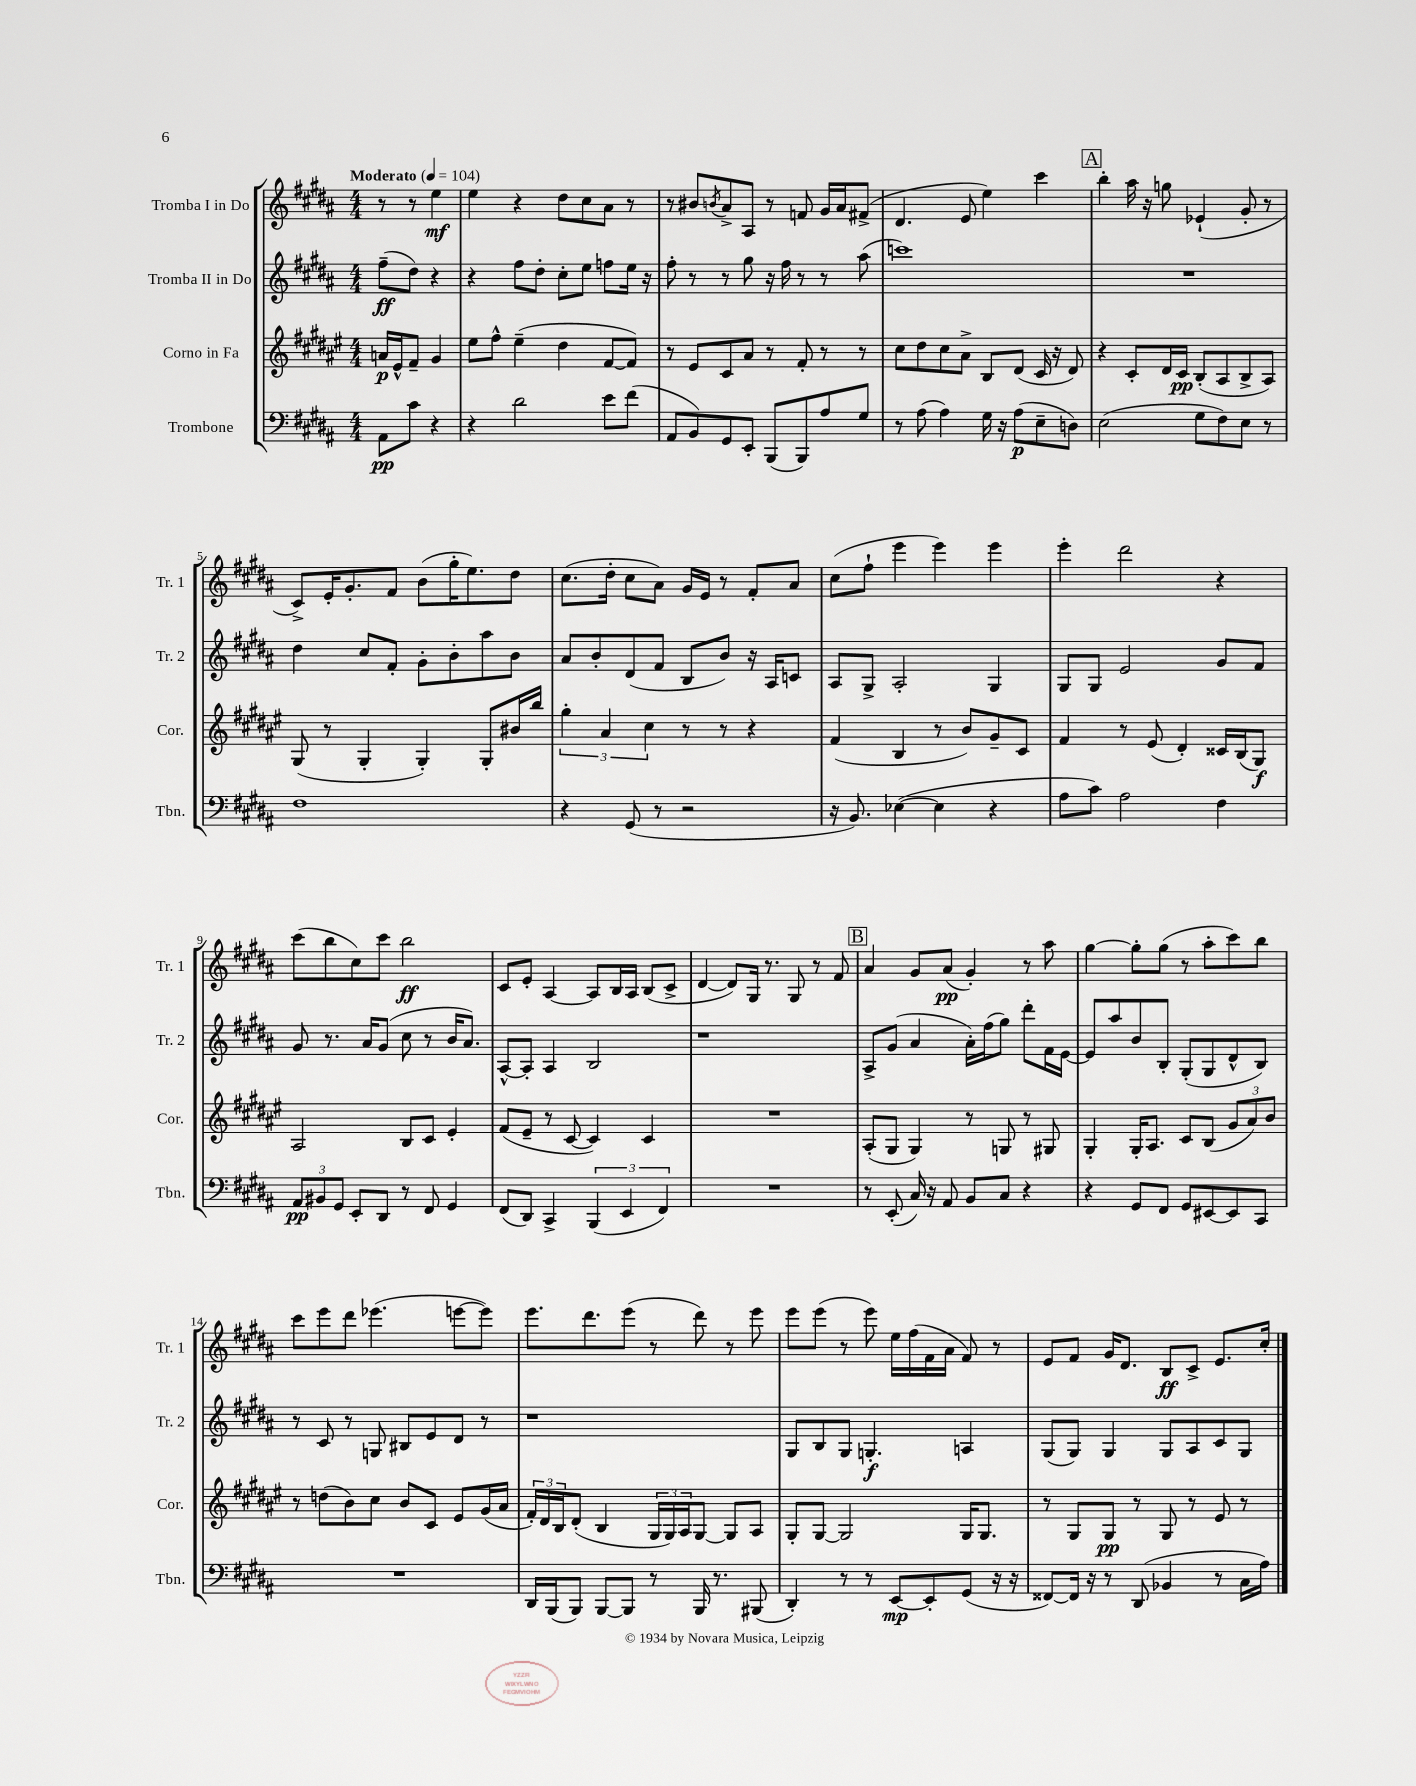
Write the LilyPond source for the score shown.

<<
\new StaffGroup <<
\new Staff = "s0" \with { instrumentName = "Tromba I in Do" shortInstrumentName = "Tr. 1" } {
    \clef treble \key b \major \numericTimeSignature \time 4/4 \partial 2 \tempo "Moderato" 4 = 104
    r8 r8 e''4\mf |
    e''4 r4 dis''8 cis''8 ais'8 r8 |
    r8 bis'8 \acciaccatura { b'8 } ais'8-> ais8 r8 f'8 gis'16 ais'16 fis'8->( |
    dis'4. e'8 e''4) cis'''4 |
    \mark \markup { \box "A" } b''4-. ais''16 r16 g''8 ees'4-!( gis'8-. r8 |
    cis'8->) e'16-. gis'8.-. fis'8 b'8( gis''16-. e''8.) dis''8 |
    cis''8.( dis''16-. cis''8 ais'8) gis'16 e'16 r8 fis'8-. ais'8 |
    cis''8( fis''8-! e'''4 e'''4) e'''4 |
    e'''4-. dis'''2 r4 |
    cis'''8( b''8 cis''8) cis'''8 b''2\ff |
    cis'8 e'8-. ais4~ ais8 b16 ais16 b8( cis'8-> |
    dis'4~ dis'8) gis16 r8. gis8 r8 fis'8 |
    \mark \markup { \box "B" } ais'4 gis'8 ais'8\pp( gis'4-.) r8 ais''8 |
    gis''4~ gis''8-. gis''8( r8 ais''8-. cis'''8) b''8 |
    cis'''8 e'''8 dis'''8 ees'''4.( e'''8~ e'''8) |
    e'''8. dis'''8. e'''8( r8 dis'''8) r8 e'''8 |
    e'''8 e'''8( r8 e'''8) e''16 fis''16( fis'16 ais'16 fis'8) r8 |
    e'8 fis'8 gis'16 dis'8. b8\ff cis'8-> e'8. cis''16-. \bar "|." |
}
\new Staff = "s1" \with { instrumentName = "Tromba II in Do" shortInstrumentName = "Tr. 2" } {
    \clef treble \key b \major \numericTimeSignature \time 4/4 \partial 2
    fis''8--\ff( dis''8) r4 |
    r4 fis''8 dis''8-. cis''8-. e''8 f''8 e''16 r16 |
    fis''8-. r8 r8 gis''8 r16 fis''16 r8 r8 ais''8( |
    c'''1) |
    \mark \markup { \box "A" } R1 |
    dis''4 cis''8 fis'8-. gis'8-. b'8-. ais''8 b'8 |
    ais'8 b'8-. dis'8( fis'8 b8 b'8) r16 ais16 c'8 |
    ais8 gis8-> ais2-. gis4 |
    gis8 gis8 e'2 gis'8 fis'8 |
    gis'8 r8. ais'16 gis'8( cis''8 r8 b'16 ais'8.) |
    ais8~-^ ais8-. ais4 b2 |
    r1 |
    \mark \markup { \box "B" } ais8-> gis'8( ais'4 ais'16-.) fis''16( gis''8) dis'''8-. fis'16 e'16~ |
    e'8 ais''8 b'8 b8-. gis8-.( gis8 dis'8-^ b8) |
    r8 cis'8 r8 g8 bis8 e'8 dis'8 r8 |
    r1 |
    gis8 b8 gis8 g4.-.\f a4 |
    gis8( gis8) gis4 gis8 ais8 cis'8 gis8 \bar "|." |
}
\new Staff = "s2" \with { instrumentName = "Corno in Fa" shortInstrumentName = "Cor." } {
    \clef treble \key fis \major \numericTimeSignature \time 4/4 \partial 2
    a'16\p eis'16-^ fis'8-- gis'4 |
    eis''8 fis''8-^ eis''4--( dis''4 fis'8~ fis'8) |
    r8 eis'8 cis'8 ais'8 r8 fis'8-. r8 r8 |
    cis''8 dis''8 cis''8 ais'8-> b8 dis'8( cis'16 r16 dis'8) |
    \mark \markup { \box "A" } r4 cis'8-. dis'16 cis'16\pp b8-.( ais8 b8-> ais8) |
    gis8( r8 gis4-. gis4-.) gis8-. bis'16 b''16 |
    \tuplet 3/2 { gis''4-. ais'4 cis''4 } r8 r8 r4 |
    fis'4( b4 r8 b'8) gis'8-- cis'8 |
    fis'4 r8 eis'8( dis'4-.) cisis'16 b16( gis8\f) |
    ais2 b8 cis'8 eis'4-. |
    fis'8( eis'8-- r8 cis'8~ cis'4) cis'4 |
    R1 |
    \mark \markup { \box "B" } ais8-.( gis8 gis4) r8 g8 r8 gis8 |
    gis4-. gis16-. ais8. cis'8 b8( \tuplet 3/2 { gis'8 ais'8) b'8 } |
    r8 d''8( b'8) cis''8 b'8 cis'8 eis'8 gis'16( ais'16 |
    \tuplet 3/2 { fis'16-.) dis'16 b16 } dis'8-.( b4 \tuplet 3/2 { gis16 gis16) ais16 } gis8~ gis8 ais8 |
    gis8-. gis8~ gis2 gis16 gis8. |
    r8 gis8 gis8\pp r8 gis8 r8 eis'8 r8 \bar "|." |
}
\new Staff = "s3" \with { instrumentName = "Trombone" shortInstrumentName = "Tbn." } {
    \clef bass \key b \major \numericTimeSignature \time 4/4 \partial 2
    ais,8\pp cis'8 r4 |
    r4 dis'2 e'8 fis'8( |
    ais,8 b,8) gis,8 e,8-. b,,8( b,,8) ais8 gis8 |
    r8 ais8( ais4) gis16 r16 ais8\p( e8-- d8) |
    \mark \markup { \box "A" } e2( gis8 fis8) e8 r8 |
    fis1 |
    r4 gis,8( r8 r2 |
    r16 b,8.) ees4~( ees4 r4 |
    ais8 cis'8) ais2 fis4 |
    \tuplet 3/2 { ais,8\pp bis,8 gis,8 } e,8-. dis,8 r8 fis,8 gis,4 |
    fis,8( dis,8) cis,4-> \tuplet 3/2 { b,,4( e,4 fis,4) } |
    R1 |
    \mark \markup { \box "B" } r8 e,8-.( cis16) r16 ais,8 b,8 cis8 r4 |
    r4 gis,8 fis,8 gis,8 eis,8~ eis,8 cis,8 |
    R1 |
    dis,16 b,,16( b,,8) b,,8~ b,,8 r8 b,,16 r8. bis,,8( |
    dis,4-.) r8 r8 e,8~\mp e,8-. gis,8( r16 r16 |
    fisis,8~) fisis,16 r16 r8 dis,8( bes,4 r8 cis16 ais16) \bar "|." |
}
>>
>>
